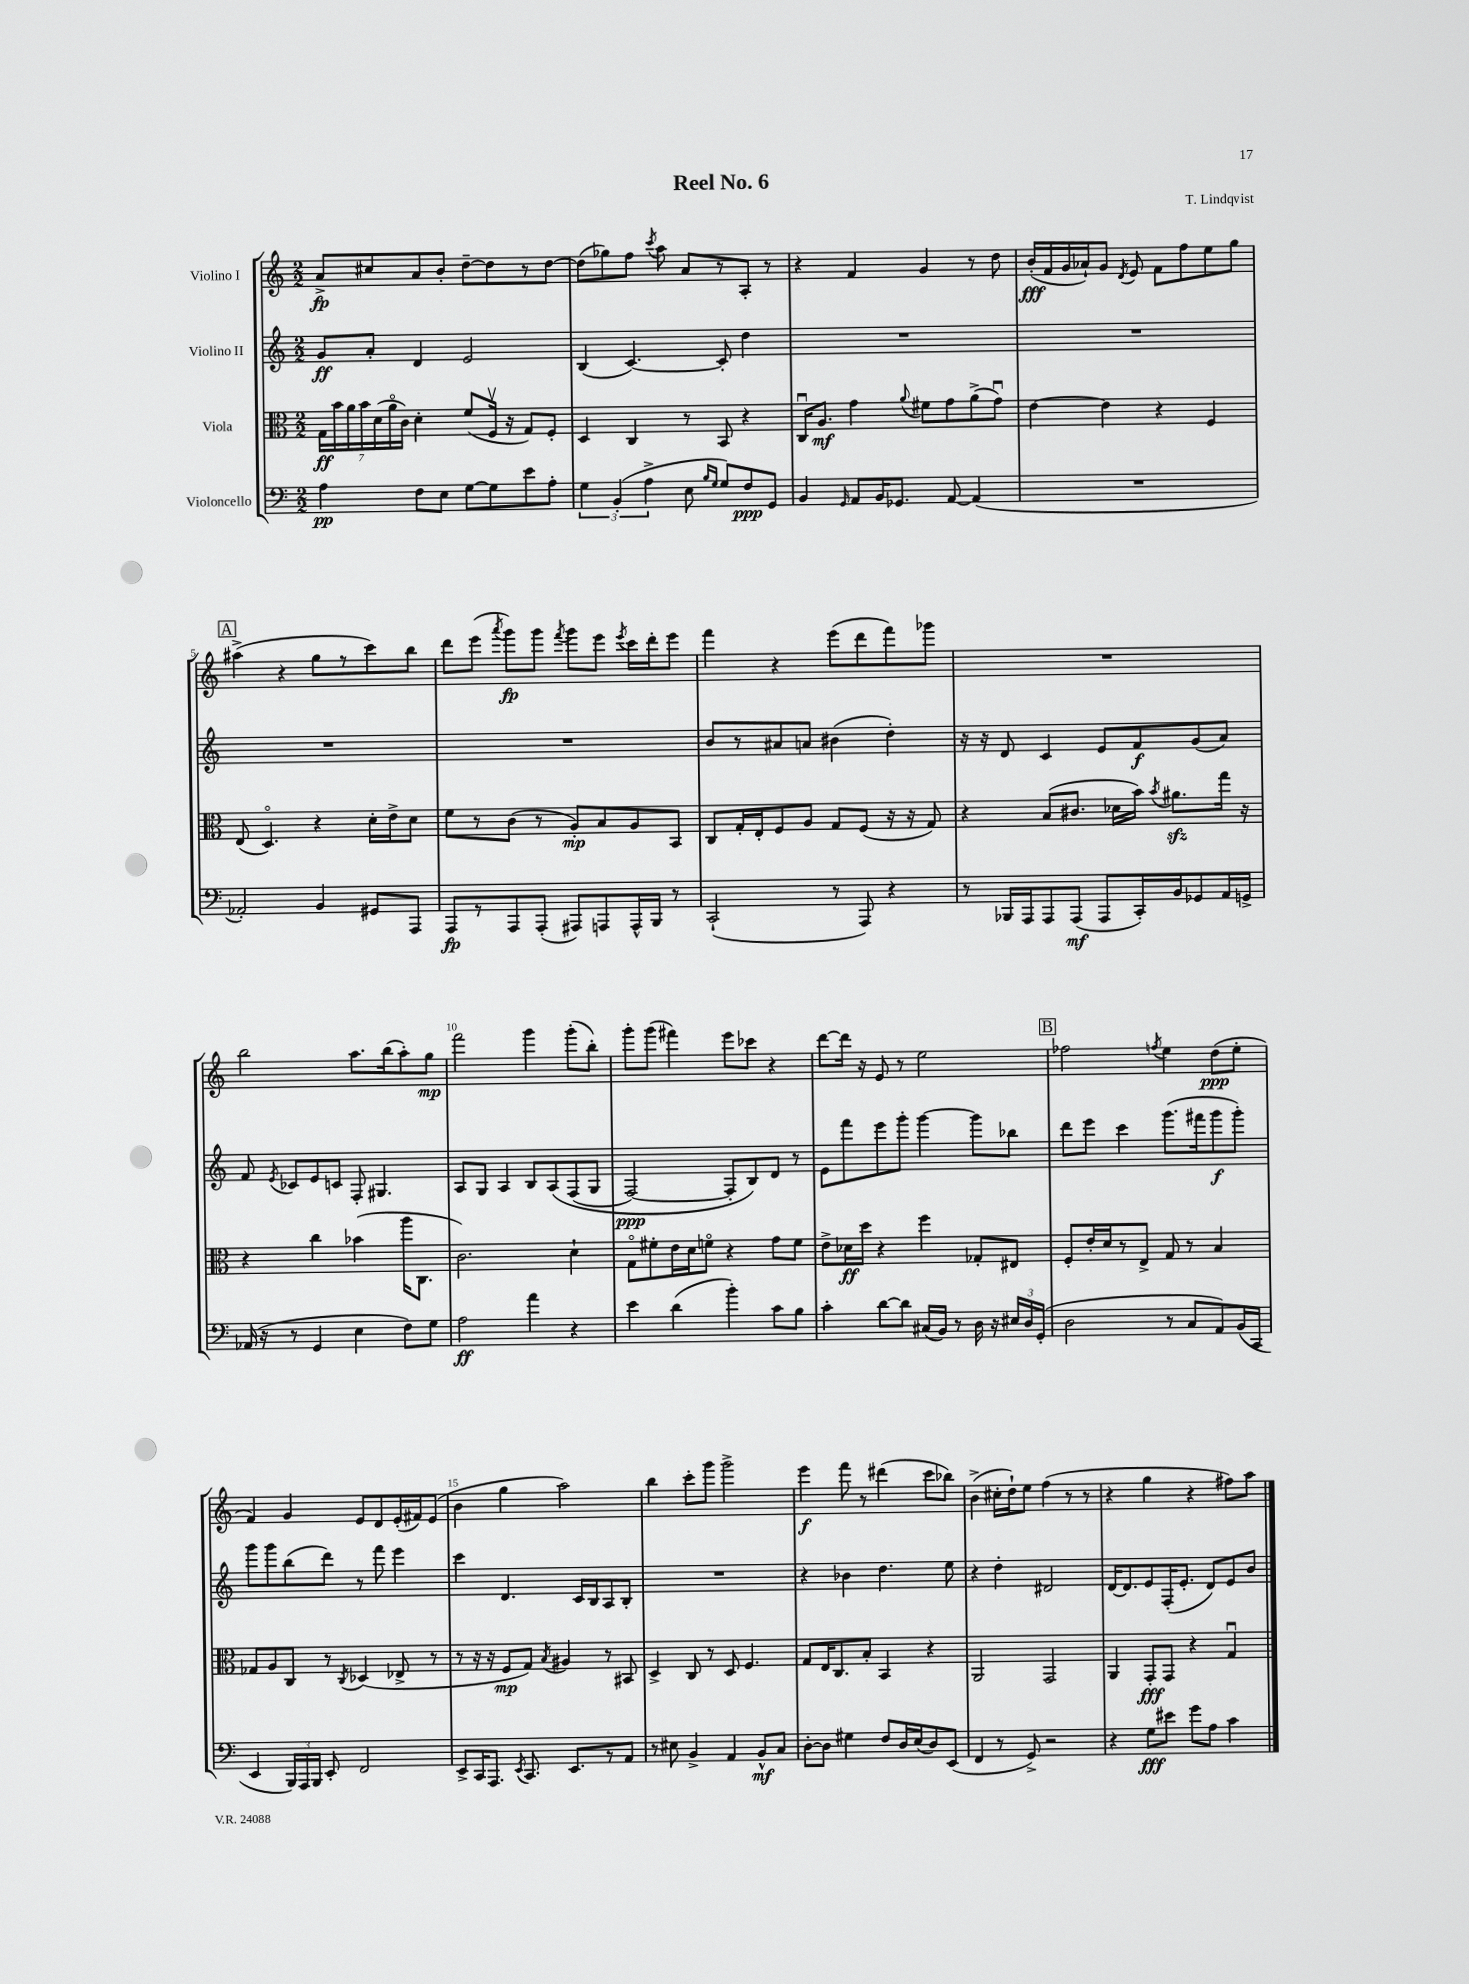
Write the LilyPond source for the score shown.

\header { title = "Reel No. 6" composer = "T. Lindqvist" }
<<
\new StaffGroup <<
\new Staff = "s0" \with { instrumentName = "Violino I" } {
    \clef treble \key c \major \numericTimeSignature \time 2/2
    \autoBeamOff a'8[->\fp cis''8 a'8 b'8]-. d''8[~-- d''8 r8 d''8]~ |
    d''8[( ges''8) f''8] \acciaccatura { c'''8 } a''8 a'8[ r8 a8]-. r8 |
    r4 f'4 g'4 r8 d''8 |
    b'16[-.\fff( f'16 g'16 aes'16-!) g'8] \acciaccatura { d'8 } e'8 f'8[ f''8 e''8 g''8] |
    \mark \markup { \box "A" } ais''4->( r4 g''8[ r8 c'''8) b''8] |
    d'''8[ e'''8]( \acciaccatura { a'''8 } g'''8[\fp) g'''8] \acciaccatura { f'''8 } g'''8[ e'''8] \acciaccatura { e'''8 } c'''16[ d'''16-. e'''8] |
    f'''4 r4 e'''8[( d'''8 f'''8) ges'''8] |
    R1 |
    b''2 a''8.[ b''16( a''8-.) g''8]\mp |
    f'''2 g'''4 g'''8[-.( b''8]-.) |
    g'''8[-. g'''8]( fis'''4) e'''8[ ces'''8] r4 |
    d'''8[~ d'''16] r16 e'8 r8 e''2 |
    \mark \markup { \box "B" } fes''2 \acciaccatura { f''8 } e''4 d''8[\ppp( e''8]-. |
    f'4) g'4 e'8[ d'8 e'16-.( fis'16) e'8]( |
    b'4 g''4 a''2) |
    b''4 c'''8[-. g'''8] g'''2-> |
    e'''4\f f'''8 r8 dis'''4( c'''8[ bes''8]) |
    b'4->( cis''16[-. d''16-!) e''8] f''4( r8 r8 |
    r4 g''4 r4 fis''8[) a''8] \bar "|." |
}
\new Staff = "s1" \with { instrumentName = "Violino II" } {
    \clef treble \key c \major \numericTimeSignature \time 2/2
    \autoBeamOff g'8[\ff a'8]-. d'4 e'2 |
    b4( c'4.~) c'8-. d''4 |
    R1 |
    R1 |
    \mark \markup { \box "A" } R1 |
    R1 |
    b'8[ r8 ais'8 a'8] bis'4( d''4-.) |
    r16 r16 d'8 c'4 e'8[ f'8\f g'8( a'8]) |
    f'8 \acciaccatura { e'8 } ces'8[ e'8 c'8] f8-. gis4. |
    a8[ g8] a4 b8[ a8\( f8( g8] |
    f2~\ppp) f8[-. b8\) d'8] r8 |
    e'8[ f'''8 e'''8 g'''8]-. g'''4~ g'''8[ bes''8] |
    \mark \markup { \box "B" } d'''8[ e'''8] c'''4 g'''8.[( fis'''16 g'''8\f g'''8]-.) |
    g'''8[ g'''8 b''8( d'''8]) r8 f'''8 e'''4 |
    c'''4 d'4. c'16[ b16 a8 b8]-. |
    R1 |
    r4 bes'4 d''4. e''8 |
    r4 d''4-. dis'2 |
    d'16[~ d'8. e'8 f16-.( e'8.]-. d'8[) e'8 b'8] \bar "|." |
}
\new Staff = "s2" \with { instrumentName = "Viola" } {
    \clef alto \key c \major \numericTimeSignature \time 2/2
    \autoBeamOff \tuplet 7/4 { g16[\ff b'16 a'16 b'16 d'16( a'16\flageolet c'16]) } d'4-. f'8[( f16]\upbow r16 g8[) f8]-. |
    d4 c4 r8 b,8 r4 |
    c16[\downbow a8.]\mf g'4 \appoggiatura { a'8 } fis'8[ g'8 a'8->( g'8]\downbow) |
    e'4~ e'4 r4 f4 |
    \mark \markup { \box "A" } e8( d4.\flageolet) r4 d'16[-. e'16-> d'8] |
    f'8[ r8 c'8]( r8 a8[-.\mp) b8 a8 b,8] |
    c8[ g16-. e16-. f8 a8] g8[ f8]( r16 r16 g8) |
    r4 b8[( cis'8.] des'16[ b'16]) \acciaccatura { b'8 } ais'8.[\sfz g''16] r16 |
    r4 c''4 bes'4( a''16[ c8.] |
    c'2.) d'4-! |
    g8[\flageolet fis'8-. e'16 d'16 f'8]\flageolet r4 g'8[ f'8] |
    e'8[-> des'16\ff d''16] r4 f''4 ges8[-. eis8] |
    \mark \markup { \box "B" } f8[-. e'16-. d'16 r8 e8]-> g8 r8 b4 |
    ges8[ a8 c8] r8 \acciaccatura { c8 } des4( ees8-> r8 |
    r8 r16 r16 f8[\mp g8]) \acciaccatura { b8 } ais4 r8 bis,8 |
    d4-> c8 r8 d8 f4. |
    g8[ e16 c8. b8]-. b,4 r4 |
    a,2 g,2 |
    a,4 g,8[-.\fff g,8] r4 g4\downbow \bar "|." |
}
\new Staff = "s3" \with { instrumentName = "Violoncello" } {
    \clef bass \key c \major \numericTimeSignature \time 2/2
    \autoBeamOff a4\pp f8[ e8] g8[~ g8 e'8 a8]-. |
    \tuplet 3/2 { g4 b,4-.( a4-> } e8 \grace { b16[ g16] } g8[) f8\ppp g,8] |
    b,4 \grace { g,16 } a,8[ b,16 ges,8.] a,8~ a,4( |
    R1 |
    \mark \markup { \box "A" } aes,2-.) b,4 gis,8[ a,,8] |
    a,,8[\fp r8 a,,8 a,,8]-.( ais,,8[) a,,8 a,,16-^ b,,16] r8 |
    c,2-!( r8 a,,8) r4 |
    r8 bes,,16[ a,,16 a,,8 a,,8]\mf( a,,8[ c,16-.) b,16 ges,8 a,16 g,16]-> |
    aes,16( r16 r8 g,4 e4 f8[) g8] |
    a2\ff a'4 r4 |
    e'4 d'4( b'4-.) c'8[ b8] |
    c'4-. d'8[~ d'8] cis16[( b,16]) r8 d16 r16 \tuplet 3/2 { eis16[ d16 g,16]-.( } |
    \mark \markup { \box "B" } d2 r8 c8[ a,8) b,16( c,16] |
    e,4 \tuplet 3/2 { b,,16[) a,,16 b,,16] } e,8-. f,2 |
    e,8[-> c,16 a,,8.] \acciaccatura { e,8 } c,8. e,8.[ r8 a,8] |
    r8 eis8 b,4-> a,4 b,8[-^\mf c8] |
    d8[~-. d8] gis4 f8[ d16 e16( d8) e,8]( |
    f,4 r8 g,8->) r2 |
    r4 g8[\fff eis'8] g'8[ a8] c'4 \bar "|." |
}
>>
>>
\layout { \context { \Score \override BarNumber.break-visibility = ##(#f #t #t) barNumberVisibility = #(every-nth-bar-number-visible 5) } }
